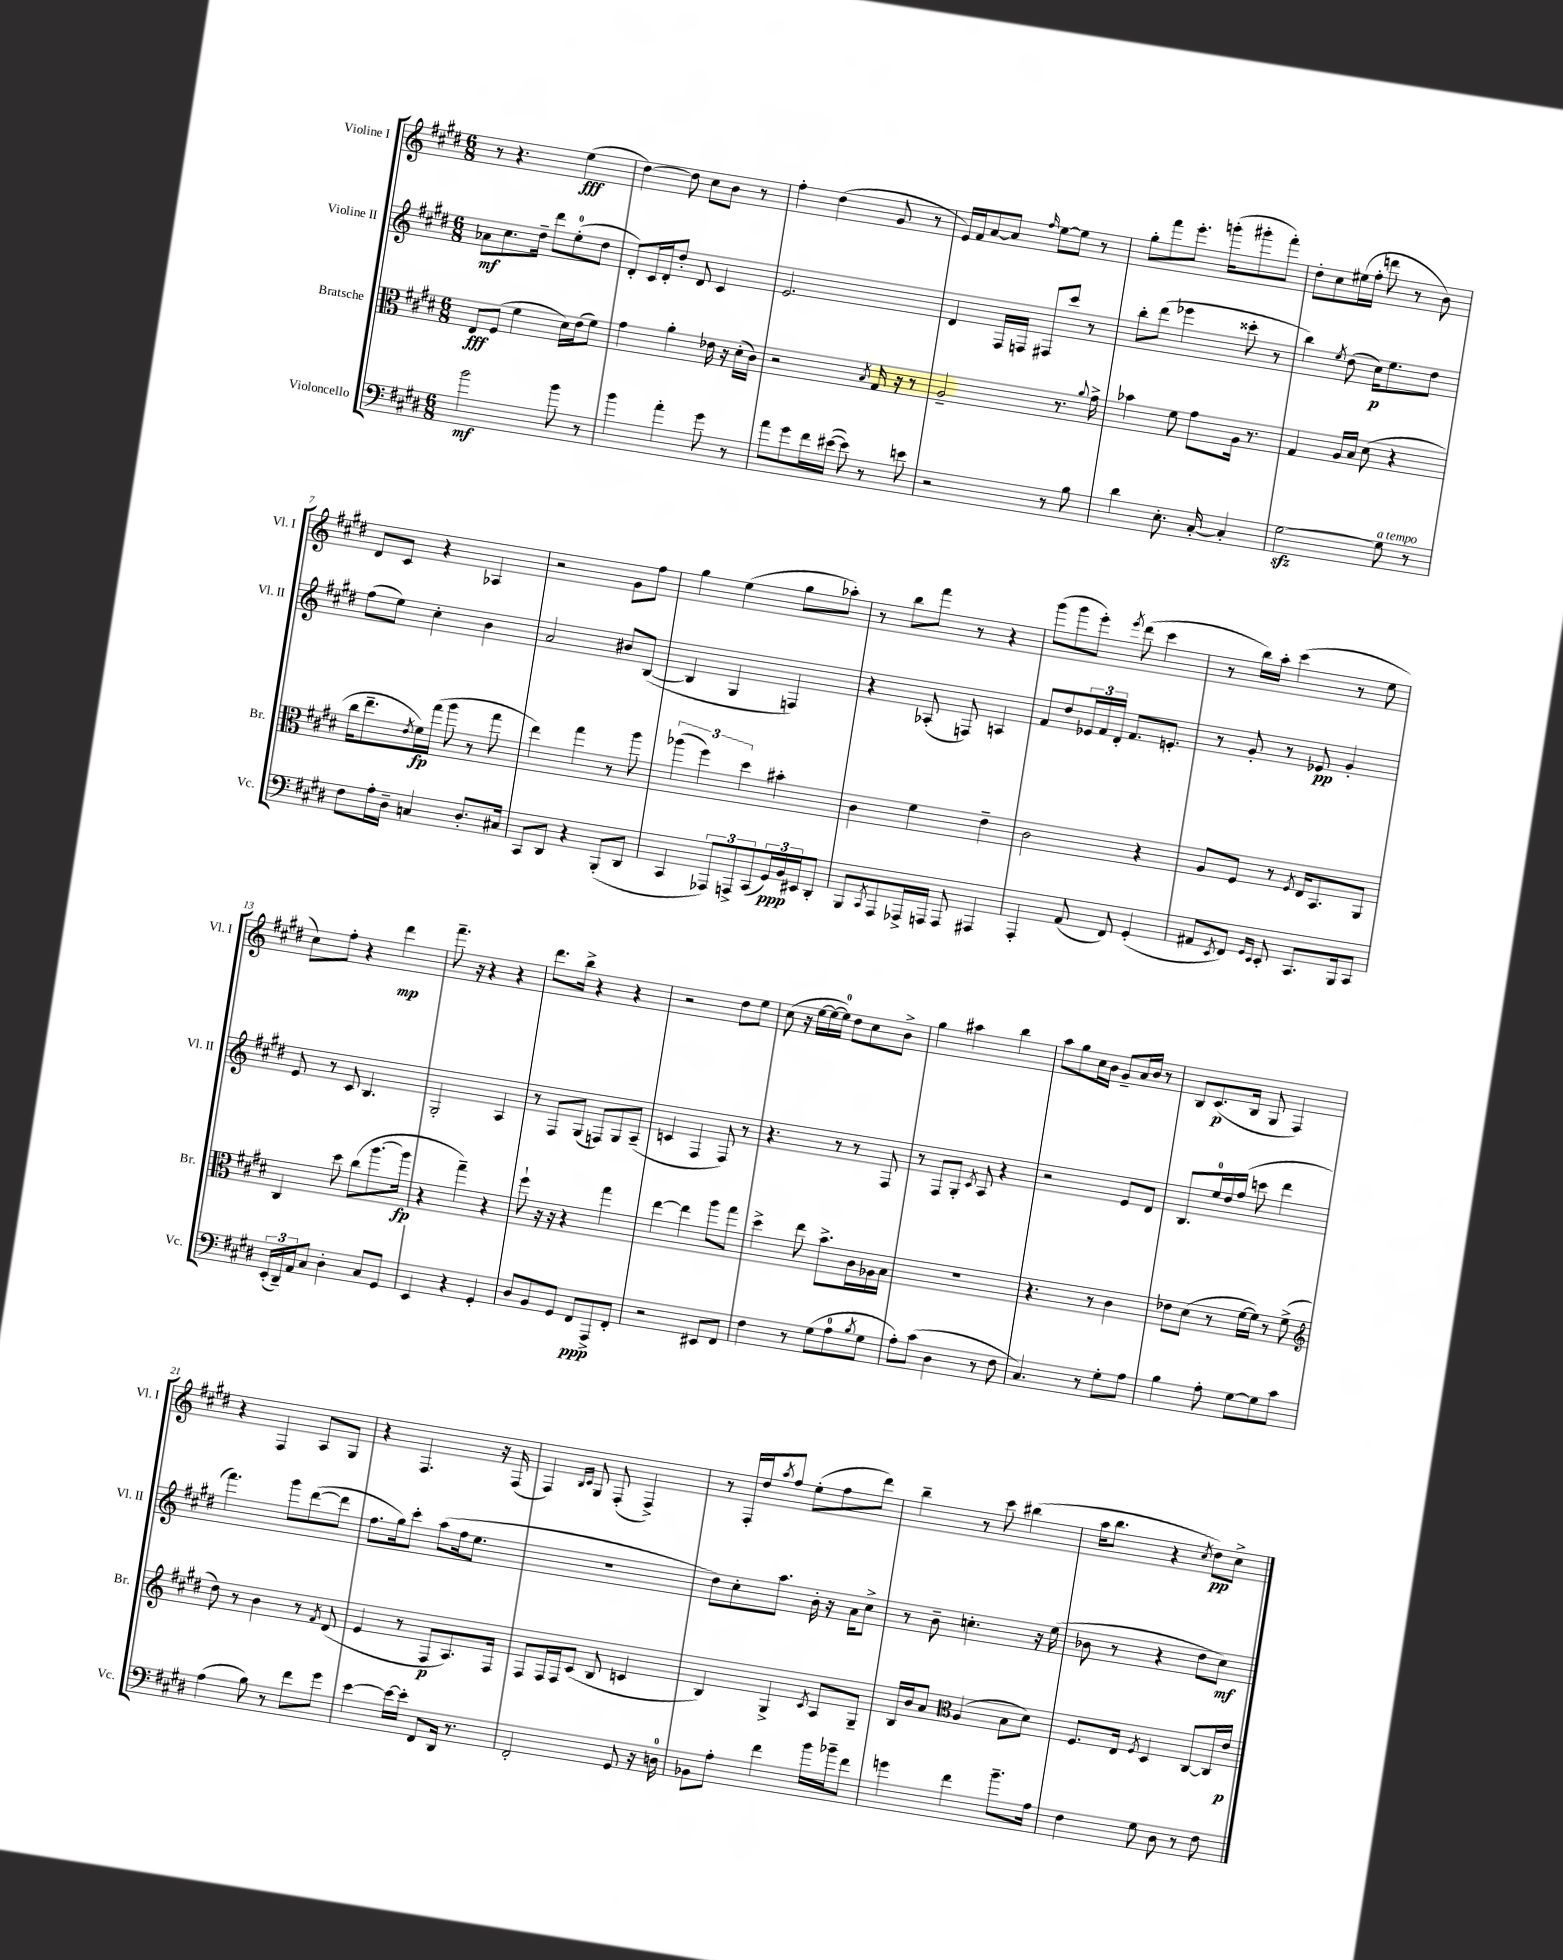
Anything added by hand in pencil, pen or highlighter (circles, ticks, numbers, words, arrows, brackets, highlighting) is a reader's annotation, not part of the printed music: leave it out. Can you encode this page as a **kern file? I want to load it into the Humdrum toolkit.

**kern	**dynam	**kern	**dynam	**kern	**dynam	**kern	**dynam
*part4	*part4	*part3	*part3	*part2	*part2	*part1	*part1
*staff4	*staff4	*staff3	*staff3	*staff2	*staff2	*staff1	*staff1
*I"Violoncello	*	*I"Bratsche	*	*I"Violine II	*	*I"Violine I	*
*I'Vc.	*	*I'Br.	*	*I'Vl. II	*	*I'Vl. I	*
*clefF4	*	*clefC3	*	*clefG2	*	*clefG2	*
*k[f#c#g#d#]	*	*k[f#c#g#d#]	*	*k[f#c#g#d#]	*	*k[f#c#g#d#]	*
*M6/8	*	*M6/8	*	*M6/8	*	*M6/8	*
=1	=1	=1	=1	=1	=1	=1	=1
2b\	mf	8E/L	fff	8a-X\L	mf	8r	.
.	.	(8F#/J	.	8.cc#\	.	4.r	.
.	.	4f#\	.	.	.	.	.
.	.	.	.	16dd#~\Jk	.	.	.
.	.	.	.	8ddd#\L	.	.	.
8b\	.	16d#\LL)	.	(8ee'\	.	(4ee\	fff
.	.	(16e\J	.	.	.	.	.
8r	.	8f#\J)	.	8dd#\J	.	.	.
=2	=2	=2	=2	=2	=2	=2	=2
4b\	.	4g#\	.	8d#'/L)	.	[4dd#\)	.
.	.	.	.	16c#/L	.	.	.
.	.	.	.	16d#'/J	.	.	.
4a'\	.	4a'\	.	8dd#'/J	.	8dd#\]	.
.	.	.	.	8d#/	.	8cc#\L	.
8g#\	.	16e-X\	.	4c#/	.	8b\J	.
.	.	16r	.	.	.	.	.
8r	.	(16d#'\LL	.	.	.	8r	.
.	.	16c#\JJ)	.	.	.	.	.
=3	=3	=3	=3	=3	=3	=3	=3
8a\L	.	2r	.	2.e/	.	4ff#'\	.
8g#\	.	.	.	.	.	.	.
16f#\L	.	.	.	.	.	(4dd#\	.
([16e#X\JJ	.	.	.	.	.	.	.
8e#\])	.	.	.	.	.	.	.
.	.	8qB/	.	.	.	.	.
8r	.	16G#/	.	.	.	8g#/	.
.	.	16r	.	.	.	.	.
8en\	.	8r	.	.	.	8r	.
=4	=4	=4	=4	=4	=4	=4	=4
2r	.	2A~/	.	4d#/	.	16e/LL)	.
.	.	.	.	.	.	16f#/J	.
.	.	.	.	.	.	[8a/	.
.	.	.	.	16F#/LL	.	8a/J]	.
.	.	.	.	16Fn/JJ	.	.	.
.	.	.	.	.	.	16qqff#/	.
.	.	.	.	8F#X/L	.	[8ee\L	.
8r	.	8.r	.	8ccc#/J	.	8ee\J]	.
8B\	.	.	.	8r	.	8r	.
.	.	8qqa/	.	.	.	.	.
.	.	16g#^\	.	.	.	.	.
=5	=5	=5	=5	=5	=5	=5	=5
4d#\	.	4b-X\	.	8bb'\L	.	8gg#'\L	.
.	.	.	.	(8ddd#\J	.	8fff#\	.
8.E'\	.	8f#\	.	4eee-X\	.	8.eee'\J	.
.	.	8g#\L	.	.	.	.	.
[16C#'/	.	.	.	.	.	(16gggn'\KL	.
4C#'/]	.	16A\Jk	.	8ccc##X'\	.	8ggg#X'\	.
.	.	8.r	.	.	.	.	.
.	.	.	.	8r	.	8fff#'\J)	.
=6	=6	=6	=6	=6	=6	=6	=6
[2G#zz\	.	4G#/	.	4bb\)	.	8dd#'\L	.
.	.	.	.	.	.	8cc#\	.
.	.	.	.	8qee/	.	.	.
.	.	16A/LL	.	(8dd#\	.	(16ee#X\L	.
.	.	16B/JJ	.	.	.	16ff#'\JJ	.
.	.	(8d#\	.	16cc#\KL)	p	8dddn\	.
.	.	.	.	8.ee\	.	.	.
!LO:TX:a:i:t=a tempo	!	!	!	!	!	!	!
8G#\]	.	4r	.	.	.	8r	.
8r	.	.	.	8dd#\J	.	8b\)	.
!!LO:LB:g=z
=7	=7	=7	=7	=7	=7	=7	=7
8F#\L	.	16cc#\KL	.	(8ff#\L	.	8d#/L	.
.	.	8.ee~\	.	.	.	.	.
16A'\L	.	.	.	8ee\J)	.	8c#/J	.
16D#~\JJ	.	.	.	.	.	.	.
.	.	8qe/	.	.	.	.	.
4Cn/	.	16f#\L)	fp	4cc#'\	.	4r	.
.	.	(16gg#\JJ	.	.	.	.	.
.	.	8aa\	.	.	.	.	.
8.D#'/L	.	8r	.	4b\	.	4A-X/	.
.	.	8gg#\	.	.	.	.	.
16C#X/Jk	.	.	.	.	.	.	.
=8	=8	=8	=8	=8	=8	=8	=8
8CC#/L	.	4ee\)	.	2a/	.	2r	.
8DD#/J	.	.	.	.	.	.	.
4r	.	4gg#\	.	.	.	.	.
(8BBB'/L	.	8r	.	8b#X/L	.	8g#\L	.
8DD#/J	.	8aa\	.	([8B/J	.	8ff#\J	.
=9	=9	=9	=9	=9	=9	=9	=9
4CC#/	.	(6aa-X\	.	4B/]	.	4gg#\	.
.	.	6ff#\)	.	.	.	.	.
12AAA-X/L)	.	.	.	4G#/	.	(4ee\	.
12AAAn^/	.	6dd#\	.	.	.	.	.
(12CC#/	.	.	.	.	.	.	.
24GG#/L)	ppp	4b#X'\	.	4Fn/)	.	8gg#\L	.
24BB/	.	.	.	.	.	.	.
24EE#X/J	.	.	.	.	.	.	.
8DD#'/J	.	.	.	.	.	8aa-X'\J)	.
=10	=10	=10	=10	=10	=10	=10	=10
8BBB/L	.	4c#\	.	4r	.	8r	.
8qCC#/	.	.	.	.	.	.	.
8AAA/	.	.	.	.	.	8bb\L	.
16AAA-X^/L	.	4f#\	.	(8A-X'/	.	8fff#\J	.
16AAAn/JJ	.	.	.	.	.	.	.
8AAA/	.	.	.	8Fn/)	.	8r	.
4AAA#X/	.	4e~\	.	4An/	.	4r	.
=11	=11	=11	=11	=11	=11	=11	=11
4AAA'/	.	2c#\	.	8f#/L	.	(8ggg#\L	.
.	.	.	.	8dd#/	.	8ggg#\	.
(8AA/	.	.	.	24e-X/L	.	8eee'\J)	.
.	.	.	.	24f#/	.	.	.
.	.	.	.	24d#'/JJ	.	.	.
.	.	.	.	.	.	8qeee/	.
8FF#/)	.	.	.	8.f#/L	.	(8ddd#\	.
(4GG#'/	.	4r	.	.	.	4ccc#\	.
.	.	.	.	8.en'/J	.	.	.
=12	=12	=12	=12	=12	=12	=12	=12
8AA#X/L	.	8A/L	.	8r	.	8r	.
8qEE/	.	.	.	.	.	.	.
8FF#/J)	.	8F#/J	.	8g#'/	.	16bb\LL)	.
.	.	.	.	.	.	16aa'\JJ	.
16qqGG#/LL	.	.	.	.	.	.	.
16qqEE/JJ	.	.	.	.	.	.	.
8EE'/	.	8r	.	8r	.	(4ccc#\	.
.	.	8qF#/	.	.	.	.	.
8.CC#/L	.	16E/KL	.	8e-X/	pp	.	.
.	.	8.BB/	.	.	.	.	.
.	.	.	.	4g#'/	.	8r	.
16BBB/k	.	.	.	.	.	.	.
8CC#/J	.	8AA/J	.	.	.	8ee\	.
!!LO:LB:g=z
=13	=13	=13	=13	=13	=13	=13	=13
(24EE'/LL	.	4C#/	.	8e/	.	8cc#\L)	.
24DD#~/)	.	.	.	.	.	.	.
24AA/J	.	.	.	.	.	.	.
8C#/J	.	.	.	8r	.	8ff#'\J	.
4D#'\	.	8dd#\	.	8c#/	.	4r	.
.	.	(8cc#\L	.	4.B/	.	.	.
8C#/L	.	[8.aa\	.	.	.	4ddd#\	mp
8GG#/J	.	.	.	.	.	.	.
.	.	16aa\Jk]	fp	.	.	.	.
=14	=14	=14	=14	=14	=14	=14	=14
4EE/	.	4r	.	2G#'/	.	8.fff#~\	.
.	.	.	.	.	.	16r	.
4r	.	4gg#~\)	.	.	.	4r	.
4GG#'/	.	4r	.	4A/	.	4r	.
=15	=15	=15	=15	=15	=15	=15	=15
8D#/L	.	8ff#`\	.	8r	.	8.ddd#\L	.
8BB/	.	16r	.	8F#/L	.	.	.
.	.	16r	.	.	.	16bb^\Jk	.
8GG#/J	.	4r	.	(8G#/J	.	4r	.
8FF#/L	ppp	.	.	8Fn/L)	.	.	.
8AAA^/	.	4gg#\	.	8G#/	.	4r	.
8FF#'/J	.	.	.	(8A~/J	.	.	.
=16	=16	=16	=16	=16	=16	=16	=16
2r	.	[4ee\	.	4cn/	.	2r	.
.	.	4ee\]	.	4F#/	.	.	.
8EE#X/L	.	8aa\L	.	8F#/)	.	8dd#\L	.
8FF#/J	.	8gg#\J	.	8r	.	8ee\J	.
=17	=17	=17	=17	=17	=17	=17	=17
4F#\	.	4dd#^\	.	4.r	.	(8cc#\	.
.	.	.	.	.	.	16r	.
.	.	.	.	.	.	[16ee\LL	.
8r	.	8ee\	.	.	.	16ee\_	.
.	.	.	.	.	.	16ee\JJ])	.
(8G#\L	.	8.b^\L	.	8r	.	8dd#\L	.
8A\	.	.	.	8r	.	8cc#\	.
.	.	16c#\L	.	.	.	.	.
8qB/	.	.	.	.	.	.	.
8G#\J	.	16A-X\	.	8F#/	.	8b^\J	.
.	.	16B\JJ	.	.	.	.	.
=18	=18	=18	=18	=18	=18	=18	=18
8A'\L)	.	2.r	.	8r	.	4gg#\	.
(8c#\J	.	.	.	8F#/L	.	.	.
4D#\	.	.	.	8G#'/J	.	4aa#X\	.
.	.	.	.	8qc#/	.	.	.
.	.	.	.	8A/	.	.	.
8r	.	.	.	4r	.	4bb\	.
8F#\	.	.	.	.	.	.	.
=19	=19	=19	=19	=19	=19	=19	=19
4.C#/)	.	4.r	.	2r	.	8aa\L	.
.	.	.	.	.	.	8gg#\	.
.	.	.	.	.	.	16cc#\L	.
.	.	.	.	.	.	16b\JJ	.
8r	.	8r	.	.	.	8g#~/L	.
8G#'\L	.	4c#\	.	8e/L	.	16a/L	.
.	.	.	.	.	.	16b/JJ	.
8A\J	.	.	.	8d#/J	.	8r	.
=20	=20	=20	=20	=20	=20	=20	=20
4B\	.	8e-X\L	.	8.B/L	.	8B/L	.
.	.	(8d#\J	.	.	.	(8.c#/	p
.	.	.	.	16ee/L	.	.	.
8A'\	.	8r	.	16dd#/	.	.	.
.	.	.	.	(16ff#/JJ	.	16B/Jk	.
[8G#\L	.	[16f#\LL	.	8cccn\	.	8G#/	.
.	.	16f#\JJ])	.	.	.	.	.
8G#\]	.	8r	.	4ddd#\	.	4F#/)	.
8c#\J	.	(8f#^\	.	.	.	.	.
!!LO:LB:g=z
=21	=21	=21	=21	=21	=21	=21	=21
*	*	*clefG2	*	*	*	*	*
(4A\	.	8dd#\)	.	4.fff#\)	.	4r	.
.	.	8r	.	.	.	.	.
8B\)	.	4b\	.	.	.	4F#/	.
8r	.	.	.	8ggg#\L	.	.	.
8f#\L	.	8r	.	([8ddd#\	.	8A/L	.
.	.	8qf#/	.	.	.	.	.
8g#\J	.	(8d#/	.	8ddd#\J]	.	8G#/J	.
=22	=22	=22	=22	=22	=22	=22	=22
[4e\	.	4e/	.	8.ff#\L	.	4r	.
.	.	.	.	16gg#\k)	.	.	.
16e\LL_	.	8r	.	8ccc#'\J	.	4.F#/	.
16e'\JJ]	.	.	.	.	.	.	.
8FF#/L	.	8F#/L	p	(8aa\L	.	.	.
16DD#/Jk	.	8.A/)	.	16ff#\k	.	.	.
8.r	.	.	.	8.ee\J	.	.	.
.	.	.	.	.	.	16r	.
.	.	16F#/Jk	.	.	.	(16F#/	.
=23	=23	=23	=23	=23	=23	=23	=23
2FF#'/	.	8F#/L	.	2.r	.	4F#/)	.
.	.	16F#/L	.	.	.	.	.
.	.	16F#/J	.	.	.	.	.
.	.	.	.	.	.	16qqB/LL	.
.	.	.	.	.	.	16qqc#/JJ	.
.	.	(8c#/J	.	.	.	8G#/	.
.	.	8B/	.	.	.	(8F#'/	.
8GG#/	.	4cn/	.	.	.	4F#^/)	.
16r	.	.	.	.	.	.	.
16Dn\	.	.	.	.	.	.	.
=24	=24	=24	=24	=24	=24	=24	=24
8BB-X\L	.	4B/)	.	8dd#\L)	.	8r	.
8A'\J	.	.	.	8cc#'\	.	16F#'/LL	.
.	.	.	.	.	.	16dd#/J	.
.	.	.	.	.	.	8qaa/	.
4f#\	.	4G#^/	.	8.aa\J	.	8ff#/J	.
.	.	.	.	.	.	(8ee'\L	.
.	.	.	.	16b'\	.	.	.
.	.	8qc#/	.	.	.	.	.
16b\LL	.	8A/L	.	16r	.	8ff#\	.
16b-X~\J	.	.	.	16a\KL	.	.	.
8f#\J	.	8G#~/J	.	8cc#^\J	.	8ddd#\J)	.
=25	=25	=25	=25	=25	=25	=25	=25
4gn\	.	16B/LL	.	8r	.	4bb~\	.
.	.	16b/J	.	.	.	.	.
.	.	8a/J	.	8b~\	.	.	.
*	*	*clefC3	*	*	*	*	*
4f#\	.	(4A/	.	4.ccn'\	.	8r	.
.	.	.	.	.	.	8ccc#\	.
8.b~\L	.	8B\L	.	.	.	(4bb#X\	.
.	.	8d#\J)	.	16r	.	.	.
16A\Jk	.	.	.	(16ee\	.	.	.
=26	=26	=26	=26	=26	=26	=26	=26
4F#\	.	8.F#/L	.	8b-X\	.	16aa\KL	.
.	.	.	.	.	.	8.bb\J	.
.	.	.	.	8r	.	.	.
.	.	16E/Jk	.	.	.	.	.
.	.	8qF#/	.	.	.	.	.
8G#\	.	4D#/	.	4r	.	4r	.
8D#\	.	.	.	.	.	.	.
.	.	.	.	.	.	8qcc#/	.
8r	.	[8C#/L	.	8dd#\L	.	8dd#\L)	pp
8F#\	.	16C#/L]	.	8cc#\J)	mf	8cc#^\J	.
.	.	16e/JJ	p	.	.	.	.
==	==	==	==	==	==	==	==
*-	*-	*-	*-	*-	*-	*-	*-
